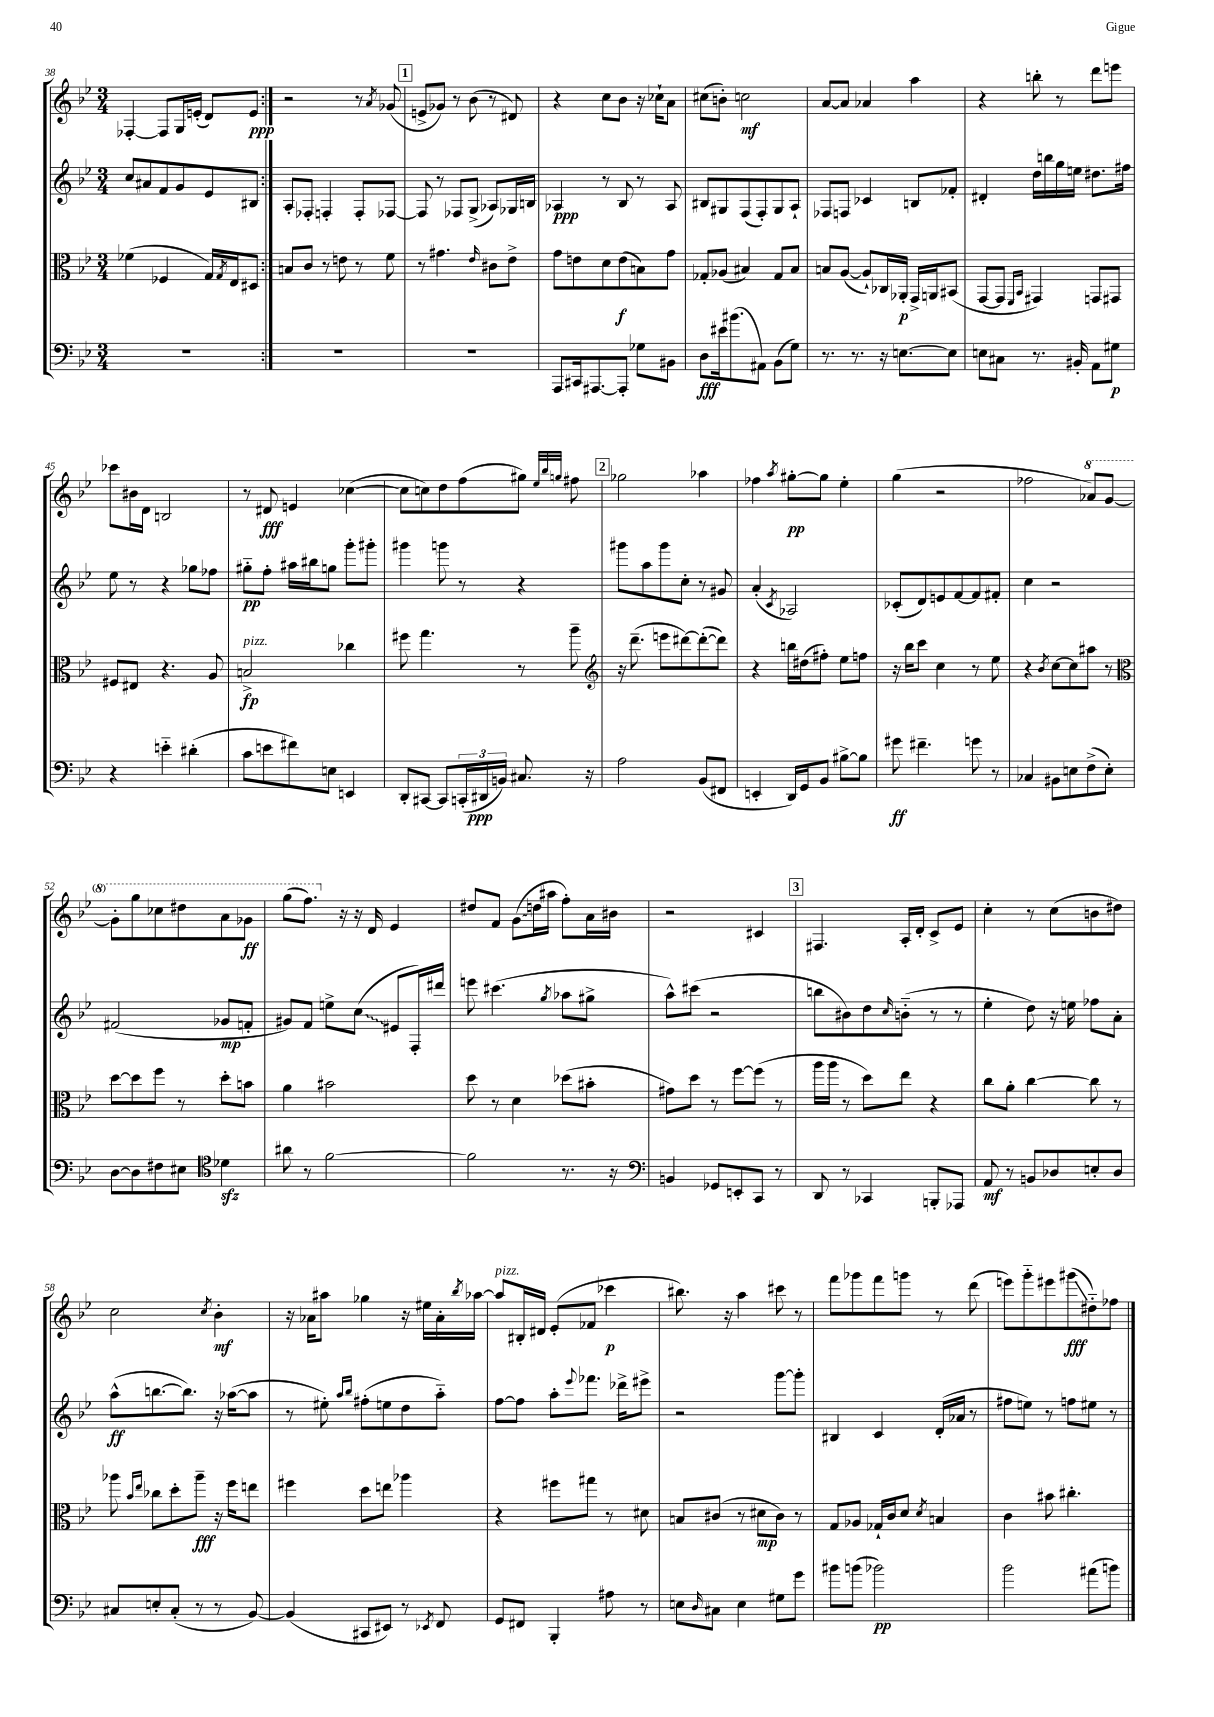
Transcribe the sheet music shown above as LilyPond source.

<<
\new StaffGroup <<
\new Staff = "s0" {
    \clef treble \key bes \major \numericTimeSignature \time 3/4
    \repeat volta 2 { fes4~-. fes8 g16 e'16-.( d'8) e'8\ppp | }
    r2 r8 \acciaccatura { a'8 } ges'8( |
    \mark \markup { \box "1" } e'8-> ges'8) r8 bes'8( r8 dis'8) |
    r4 c''8 bes'8 r16 ces''16-! a'8 |
    cis''8( b'8-.) c''2\mf |
    a'8~ a'8 aes'4 a''4 |
    r4 b''8-. r8 d'''8 e'''8 |
    ces'''8 bis'16 d'16 b2 |
    r8 dis'8\fff e'4 ces''4~( |
    ces''8 c''8) d''8 f''8( gis''8) \grace { ees''32 bes''32 g''32 } fis''8 |
    \mark \markup { \box "2" } ges''2 aes''4 |
    fes''4 \acciaccatura { a''8 } gis''8~-.\pp gis''8 ees''4-. |
    g''4( r2 |
    fes''2 \ottava #1 aes''8) g''8~ |
    g''8-. g'''8 ces'''8 dis'''8 a''8 ges''8\ff |
    g'''8( f'''8.) \ottava #0 r16 r16 d'16 ees'4 |
    dis''8 f'8 \once \override Glissando.style = #'zigzag g'8\glissando( d''16 ais''16 f''8-.) a'16 bis'16 |
    r2 cis'4 |
    \mark \markup { \box "3" } fis4. a16-. d'16-. c'8-> ees'8 |
    c''4-. r8 c''8( b'8 dis''8) |
    c''2 \acciaccatura { c''8 } bes'4-.\mf |
    r16 aes'16 ais''8 ges''4 r16 eis''16 aes'16-. \acciaccatura { bes''8 } aes''16~ |
    aes''8^\markup { \italic "pizz." } bis16-. dis'16 ees'8-.( fes'8 ces'''4\p |
    bis''8.) r16 a''4 cis'''8 r8 |
    f'''8 ges'''8 f'''8 g'''8 r8 d'''8( |
    e'''8) g'''8-_ eis'''8 gis'''8\glissando\fff( dis''8-_) fes''8 \bar "|." |
}
\new Staff = "s1" {
    \clef treble \key bes \major \numericTimeSignature \time 3/4
    \repeat volta 2 { c''8 ais'8 f'8 g'8 ees'8 bis8 | }
    a8-. fes8-. f4-. f8-. fes8~ |
    \mark \markup { \box "1" } fes8 r8 fes8 g8->( aes8) ges16 b16 |
    aes4\ppp r8 bes8 r8 aes8 |
    bis8 gis8 f8( f8-.) gis8 a8-! |
    fes8 f8 ces'4 b8 fes'8-. |
    dis'4-. d''16 b''16 g''16 e''16 dis''8. fis''16 |
    ees''8 r8 r4 ges''8 fes''8 |
    gis''8-_\pp f''8-. ais''16 bis''16 g''8 g'''8-. gis'''8-. |
    gis'''4 g'''8 r8 r4 |
    \mark \markup { \box "2" } gis'''8 a''8 gis'''8 c''8-. r8 gis'8 |
    a'4-.( \acciaccatura { c'8 } aes2) |
    ces'8-.( d'8) e'8 f'8~ f'8 fis'8-. |
    c''4 r2 |
    fis'2( ges'8\mp f'8-. |
    gis'8) f'8 e''8-> \once \override Glissando.style = #'zigzag c''8\glissando( eis'8 f16-.) dis'''16 |
    e'''8 cis'''4.( \acciaccatura { g''8 } aes''8 gis''8-> |
    a''8-^) cis'''8( r2 |
    \mark \markup { \box "3" } b''8 bis'8) d''8 \grace { c''16 } b'8-_( r8 r8 |
    ees''4-. d''8) r16 e''16 fes''8 a'8-. |
    a''8-^\ff( b''8.~ b''8.) r16 aes''16~( aes''8 |
    r8 eis''8-.) \grace { a''16 bes''16 } fis''8-.( e''8 d''8 a''8-_) |
    f''8~ f''8 a''8-. \appoggiatura { ees'''8 } fes'''8. des'''16-> eis'''8-> |
    r2 g'''8~ g'''8-. |
    bis4 c'4 d'16-.( aes'16 r8 |
    fis''8 e''8) r8 f''8 eis''8 r8 \bar "|." |
}
\new Staff = "s2" {
    \clef alto \key bes \major \numericTimeSignature \time 3/4
    \repeat volta 2 { fes'4( fes4 g16) \acciaccatura { g8 } ees16 dis8 | }
    b8 c'8 r8 e'8 r8 f'8 |
    \mark \markup { \box "1" } r8 gis'4. \grace { ees'16 } cis'8 ees'8-> |
    g'8 e'8 d'8 e'8\f( b8) g'8 |
    ges8-. aes8( bis4) ges8 bis8 |
    b8 a8~( a8-!) ces16 aes,16-.\p g,16-> a,16 bis,8( |
    g,8~ g,8 \grace { f,16 bes,16 } gis,4) g,8 gis,8 |
    fis8 eis8 r4. a8 |
    b2->\fp^\markup { \italic "pizz." } ces''4 |
    fis''8 g''4. r8 a''8-- |
    \mark \markup { \box "2" } \clef treble r16 d'''8.--( e'''8 dis'''8~) dis'''8~-.( dis'''8) |
    r4 b''16 dis''16( fis''8-.) ees''8 f''8 |
    r16 bes''16 c'''8 c''4 r8 ees''8 |
    r4 \acciaccatura { bes'8 } c''8~ c''8 ais''8 r8 |
    \clef alto d''8~ d''8 f''8 r8 d''8-. b'8 |
    a'4 bis'2 |
    d''8 r8 d'4 des''8( bis'8-. |
    gis'8) d''8 r8 f''8~ f''8( r8 |
    \mark \markup { \box "3" } a''16 a''16 r8 d''8) ees''8 r4 |
    c''8 a'8-. c''4~ c''8 r8 |
    aes''8 \grace { bes'16 ees''16 } ces''8 d''8-. aes''8--\fff r16 f''16 e''8 |
    fis''4 d''8 e''8 aes''4 |
    r4 fis''8 gis''8 r8 dis'8 |
    b8 cis'8( r8 dis'8\mp cis'8) r8 |
    g8 aes8 ges16-! c'16 d'8 \acciaccatura { d'8 } b4 |
    c'4 bis'8 cis''4.-. \bar "|." |
}
\new Staff = "s3" {
    \clef bass \key bes \major \numericTimeSignature \time 3/4
    \repeat volta 2 { R2. | }
    R2. |
    \mark \markup { \box "1" } R2. |
    a,,8 cis,16 ais,,8.~ ais,,8-. ges8 bis,8 |
    d8\fff eis'16 bis'8.( ais,8) bes,8( g8) |
    r8. r8. r16 e8.~ e8 |
    e8 cis8 r8. bis,16-. a,8 gis8\p |
    r4 e'4-_ dis'4-.( |
    c'8 e'8 fis'8) e8 e,4 |
    d,8-. cis,8~ cis,8 \tuplet 3/2 { c,16-.( dis,16\ppp b,16) } cis8. r16 |
    \mark \markup { \box "2" } a2 bes,8( fis,8 |
    e,4-. d,16) g,16 bes,8 bis8~-> bis8 |
    gis'8\ff fis'4.-- g'8 r8 |
    ces4 bis,8 e8 f8->( e8-.) |
    d8~ d8 fis8 eis8 \clef tenor des'4\sfz |
    ais'8 r8 f'2~ |
    f'2 r8. r16 |
    \clef bass b,4 ges,8 e,8-. c,8 r8 |
    \mark \markup { \box "3" } d,8 r8 ces,4 b,,8-. aes,,8 |
    a,8\mf r8 b,8 des8 e8-. des8 |
    cis8 e8-. cis8-.( r8 r8 bes,8~) |
    bes,4( cis,8 eis,8) r8 \acciaccatura { ees,8 } f,8 |
    g,8 fis,8 bes,,4-. ais8 r8 |
    e8 \grace { d16 } cis8 e4 gis8 g'8 |
    bis'8 b'8( bes'2\pp) |
    bes'2 ais'8( b'8) \bar "|." |
}
>>
>>
\layout { \context { \Score currentBarNumber = #38 } }
